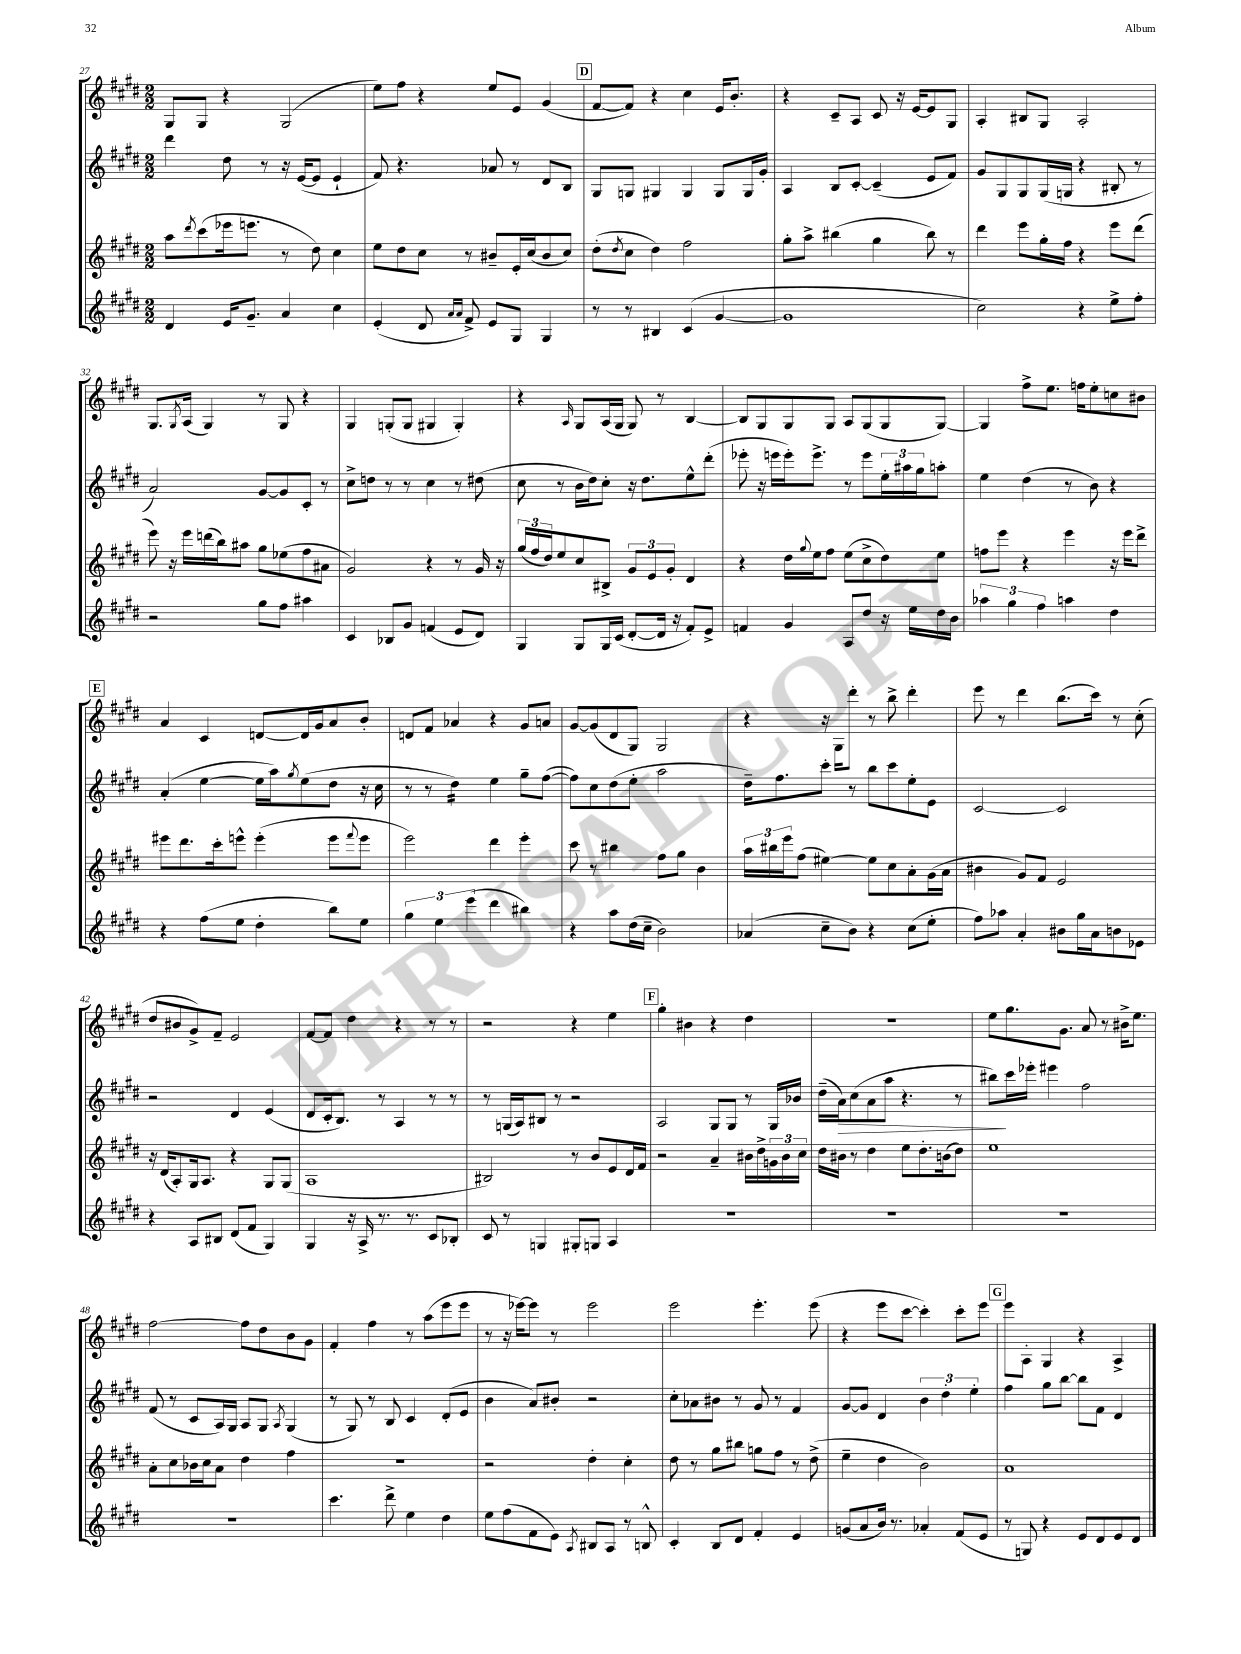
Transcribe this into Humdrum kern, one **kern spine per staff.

**kern	**kern	**kern	**kern
*staff4	*staff3	*staff2	*staff1
*clefG2	*clefG2	*clefG2	*clefG2
*k[f#c#g#d#]	*k[f#c#g#d#]	*k[f#c#g#d#]	*k[f#c#g#d#]
*M2/2	*M2/2	*M2/2	*M2/2
4d#	8aa	4ddd#	8G#
.	8qddd#	.	.
.	(8ccc#	.	8G#
16e	16eee-	8dd#	4r
8.g#~	8.eee	.	.
.	.	8r	.
4a	8r	16r	(2G#
.	.	([16e	.
.	8dd#)	8e]	.
4cc#	4cc#	4e`	.
=	=	=	=
(4e'	8ee	8f#)	8ee)
.	8dd#	4.r	8ff#
8d#	8cc#	.	4r
16qqa	.	.	.
16qqa	.	.	.
8f#^)	8r	.	.
8e	8b#~	8a-	8ee
8G#	16e'	8r	8e
.	(16cc#	.	.
4G#	8b#	8d#	(4g#
.	8cc#)	8B	.
=	=	=	=
8r	(8dd#'	8G#	[8f#
.	8qdd#	.	.
8r	8cc#	8G	8f#])
4B#	4dd#)	4G#	4r
(4c#	2ff#	4G#	4cc#
[4g#	.	8G#	16e
.	.	.	8.b'
.	.	16G#	.
.	.	16g#'	.
=	=	=	=
1g#]	8gg#'	4A	4r
.	8aa^	.	.
.	(4bb#	8B	8c#~
.	.	[8c#'	8A
.	4gg#	(4c#~]	8c#
.	.	.	16r
.	.	.	[16e
.	8bb#)	8e	8e]
.	8r	8f#)	8G#
=	=	=	=
2cc#)	4ddd#	8g#	4A'
.	.	8G#	.
.	8eee	8G#	8B#
.	16gg#'	(16G#	8G#
.	16ff#	16G	.
4r	4r	4r	2A'
8ee^	8eee	8B#'	.
8ff#'	(8ddd#	8r	.
=	=	=	=
2r	8eee)	2a)	8.G#
.	16r	.	.
.	.	.	8qG#
.	16eee	.	(16A
.	(16ddd	.	4G#)
.	16bb)	.	.
.	8aa#	.	.
8gg#	8gg#	[8g#	8r
8ff#	(8ee-	8g#]	8G#
4aa#	8ff#	8c#'	4r
.	8a#	8r	.
=	=	=	=
4c#	2g#)	8cc#^	4G#
.	.	8dd	.
8B-	.	8r	(8G'
8g#	.	8r	8G
(4f	4r	4cc#	4G#
8e	8r	8r	4G#')
8d#)	16g#	(8dd#	.
.	16r	.	.
=	=	=	=
4G#	(24gg#	8cc#	4r
.	24ff#	.	.
.	24dd#)	.	.
.	8ee	8r	.
.	.	.	16qqA
8G#	8cc#	16b	8G#
.	.	16dd#)	.
16G#	8B#^	8cc#'	(16A
(16c#	.	.	16G#
[8d#'	12g#	16r	8G#)
.	.	8.dd#	.
.	12e	.	.
16d#]	.	.	8r
.	12g#'	.	.
16r	.	.	.
8f#')	4d#	8ee^^	[4B
8e^	.	(8ddd#'	.
=	=	=	=
4f	4r	8eee-'	8B]
.	.	16r	8G#
.	.	16eee	.
4g#	16dd#	16eee')	8G#
.	8qqgg#	.	.
.	16ee	8.eee^	.
.	8ff#	.	8G#
8A	(8ee	8r	8A
8dd#	8cc#^	8eee	(8G#
16r	8dd#)	24ee'	8G#
.	.	24aa#	.
16ee	.	.	.
.	.	24gg#	.
16dd#	8ee	8aa'	[8G#)
16b	.	.	.
=	=	=	=
6aa-	8ff	4ee	4G#]
.	8eee	.	.
6gg#	.	.	.
.	4r	(4dd#	8ff#^
6ff#	.	.	.
.	.	.	8.ee
4aa	4eee	8r	.
.	.	.	16ff
.	.	8b)	8ee'
4dd#	16r	4r	8cc
.	16eee	.	.
.	8ddd#^	.	8b#
=	=	=	=
4r	8eee#	(4a'	4a
.	8.ddd#	.	.
(8ff#	.	[4ee	4c#
.	16ccc#'	.	.
8ee	8eee^^	.	.
4dd#'	(4eee'	16ee]	[8d
.	.	16aa)	.
.	.	8qgg#	.
.	.	(8ee	16d]
.	.	.	16g#
8bb)	8eee	8dd#	8a
.	8qqfff#	.	.
8ee	8eee	16r	8b'
.	.	16cc#	.
=	=	=	=
6gg#	2eee)	8r	8d
.	.	8r	8f#
6ee	.	.	.
.	.	4dd#)	4a-
(6eee	.	.	.
4ddd#	4ddd#	4ee	4r
4bb#)	4eee'	8gg#~	8g#
.	.	([8ff#	8a
=	=	=	=
4r	8ccc#	8ff#])	[8g#
.	8r	8cc#	(8g#]
8aa	4bb#	(8dd#	8d#
(16dd#	.	8ee'	8G#)
16cc#~	.	.	.
2b)	8ff#	2aa	2G#
.	8gg#	.	.
.	4b	.	.
=	=	=	=
(4a-	24aa	16dd#~)	4r
.	24bb#	.	.
.	.	8.ff#	.
.	24eee	.	.
.	(8ff#	.	.
8cc#~	[4ee#)	8ccc#'	16r
.	.	.	16G#
8b)	.	8r	8ddd#'
4r	8ee#]	8bb	8r
.	8cc#	8ccc#	8bb^
(8cc#	8a'	8ee'	4ddd#'
8ee'	(16g#	8e	.
.	16a	.	.
=	=	=	=
8ff#)	4b#	[2c#	8eee
8aa-	.	.	8r
4a'	8g#)	.	4ddd#
.	8f#	.	.
8b#	2e	2c#]	(8.bb
16gg#	.	.	.
16a	.	.	16ccc#)
8b	.	.	8r
8e-	.	.	(8cc#'
=	=	=	=
4r	16r	2r	8dd#
.	(16d#	.	.
.	8A')	.	8b#
8A	16G#	.	8g#^)
.	8.A	.	.
8B#	.	.	8f#~
(8d#	4r	4d#	2e
8f#	.	.	.
4G#)	8G#	(4e	.
.	(8G#	.	.
=	=	=	=
4G#	1A	8d#	[8f#
.	.	16c#'	8f#]
.	.	8.B)	.
16r	.	.	4dd#
16A^	.	.	.
8.r	.	8r	.
.	.	4A	4r
8.r	.	.	.
8c#	.	8r	8r
8B-'	.	8r	8r
=	=	=	=
8c#	2B#)	8r	2r
8r	.	(16G	.
.	.	16A)	.
4G	.	8B#	.
.	.	8r	.
8G#'	8r	2r	4r
8G	8b	.	.
4A	8e	.	4ee
.	16d#	.	.
.	16f#	.	.
=	=	=	=
1r	2r	2A	4gg#'
.	.	.	4b#
.	4a~	8G#	4r
.	.	8G#	.
.	16b#	8r	4dd#
.	16dd#^	.	.
.	24g	16G#	.
.	24b#	.	.
.	.	16b-	.
.	24cc#	.	.
=	=	=	=
1r	16dd#	(16dd#~	1r
.	16b#	16a)	.
.	8r	(8cc#	.
.	4dd#	8a	.
.	.	8aa	.
.	8ee	4.r	.
.	8.dd#'	.	.
.	(16b	.	.
.	8dd#)	8r	.
=	=	=	=
1r	1ee	8bb#)	8ee
.	.	16ccc#	8.gg#
.	.	16eee-'	.
.	.	4eee#	.
.	.	.	8.g#
.	.	2ff#	8a
.	.	.	8r
.	.	.	16b#^
.	.	.	8.ee
=	=	=	=
1r	8a'	(8f#	[2ff#
.	8cc#	8r	.
.	16b-	8c#	.
.	16cc#	.	.
.	8a	16A)	.
.	.	16G#	.
.	4dd#	8A	8ff#]
.	.	8G#	8dd#
.	.	8qA	.
.	4ff#	(4G#	8b
.	.	.	8g#
=	=	=	=
4.ccc#	1r	8r	4f#'
.	.	8G#)	.
.	.	8r	4ff#
8ddd#^	.	8B	.
4ee	.	4c#	8r
.	.	.	(8aa
4dd#	.	(8d#'	8eee
.	.	8e	8eee
=	=	=	=
8ee	2r	4b	8r
(8ff#	.	.	16r
.	.	.	[16eee-)
8f#	.	8a)	8eee-]
8e)	.	8b#'	8r
8qA	.	.	.
8B#	4dd#'	2r	2eee-
8A	.	.	.
8r	4cc#'	.	.
8B^^	.	.	.
=	=	=	=
4c#'	8dd#	8cc#'	2eee
.	8r	8a-	.
8B	8gg#	8b#	.
8d#	8bb#	8r	.
4f#'	8gg	8g#	4.eee'
.	8ff#	8r	.
4e	8r	4f#	.
.	(8dd#^	.	(8eee
=	=	=	=
(8g	4ee~	[8g#	4r
8a	.	8g#]	.
16b)	4dd#	4d#	8eee
8.r	.	.	.
.	.	.	[8ccc#
4a-'	2b)	6b	4ccc#'])
.	.	6dd#'	.
(8f#	.	.	8ccc#'
.	.	6ee'	.
8e	.	.	8eee
=	=	=	=
8r	1a	4ff#	8eee
8G)	.	.	8A'
4r	.	8gg#	4G#
.	.	[8bb	.
8e	.	8bb]	4r
8d#	.	8f#	.
8e	.	4d#	4A^
8d#	.	.	.
==	==	==	==
*-	*-	*-	*-
